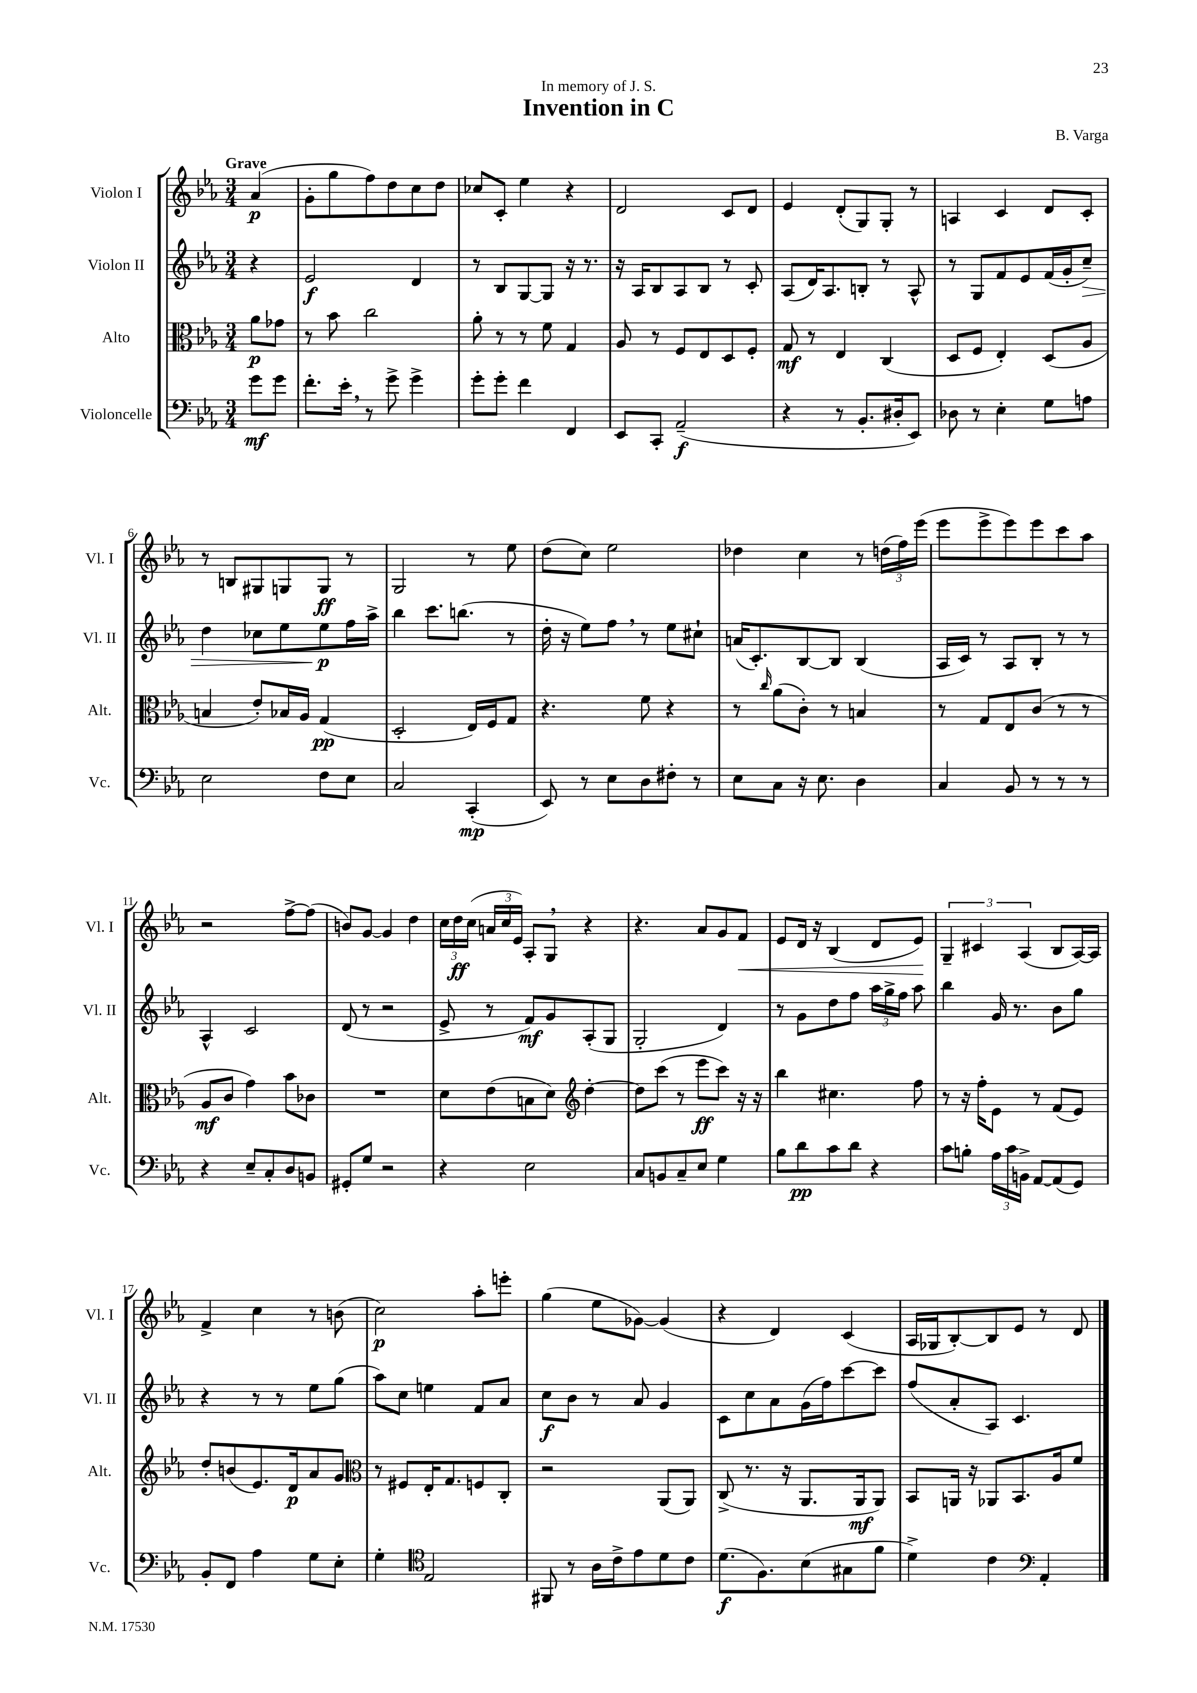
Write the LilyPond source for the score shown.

\header { title = "Invention in C" composer = "B. Varga" dedication = "In memory of J. S." }
<<
\new StaffGroup <<
\new Staff = "s0" \with { instrumentName = "Violon I" shortInstrumentName = "Vl. I" } {
    \clef treble \key ees \major \numericTimeSignature \time 3/4 \partial 4 \tempo "Grave"
    \autoBeamOff aes'4\p( |
    g'8[-. g''8 f''8) d''8 c''8 d''8] |
    ces''8[ c'8]-. ees''4 r4 |
    d'2 c'8[ d'8] |
    ees'4 d'8[-.( g8) g8]-. r8 |
    a4 c'4 d'8[ c'8]-. |
    r8 b8[ gis8 g8 g8]\ff r8 |
    g2 r8 ees''8 |
    d''8[( c''8]) ees''2 |
    des''4 c''4 r8 \tuplet 3/2 { d''16[( f''16) ees'''16]( } |
    ees'''8[ ees'''8-> ees'''8) ees'''8 c'''8 aes''8] |
    r2 f''8[~-> f''8]( |
    b'8[) g'8]~ g'4 d''4 |
    \tuplet 3/2 { c''16[ d''16\ff c''16]( } \tuplet 3/2 { a'16[ c''16 ees'16]) } aes8[-. g8] \breathe r4 |
    r4. aes'8[ g'8 f'8]\< |
    ees'8[ d'16] r16 bes4( d'8[ ees'8]\!) |
    \tuplet 3/2 { g4-- cis'4 aes4( } bes8[ aes16~) aes16] |
    f'4-> c''4 r8 b'8( |
    c''2\p) aes''8[-. e'''8]-. |
    g''4( ees''8[ ges'8]~) ges'4( |
    r4 d'4) c'4( |
    aes16[ ges16 bes8~-.) bes8 ees'8] r8 d'8 \bar "|." |
}
\new Staff = "s1" \with { instrumentName = "Violon II" shortInstrumentName = "Vl. II" } {
    \clef treble \key ees \major \numericTimeSignature \time 3/4 \partial 4
    \autoBeamOff r4 |
    ees'2\f d'4 |
    r8 bes8[ g8~ g8] r16 r8. |
    r16 aes16[ bes8 aes8 bes8] r8 c'8-. |
    aes8[( d'16) aes8. b8]-. r8 aes8-^ |
    r8 g8[ f'8 ees'8 f'16( g'16-. c''8]--\>) |
    d''4 ces''8[ ees''8 ees''8\p\! f''16 aes''16]-> |
    bes''4 c'''8.[ b''8.]( r8 |
    d''16-. r16 ees''8[) f''8] \breathe r8 ees''8[ cis''8]-! |
    a'16[( c'8.-.) bes8~ bes8] bes4( |
    aes16[ c'16]) r8 aes8[ bes8]-. r8 r8 |
    aes4-^ c'2 |
    d'8( r8 r2 |
    ees'8-> r8 f'8[\mf) g'8 aes8-.( g8] |
    g2-. d'4) |
    r8 g'8[ d''8 f''8] \tuplet 3/2 { aes''16[ g''16-> f''16] } aes''8 |
    bes''4 g'16 r8. bes'8[ g''8] |
    r4 r8 r8 ees''8[ g''8]( |
    aes''8[) c''8] e''4 f'8[ aes'8] |
    c''8[\f bes'8] r8 aes'8 g'4 |
    c'8[ c''8 aes'8 g'16( f''16) c'''8~ c'''8] |
    f''8[( aes'8-. aes8]) c'4. \bar "|." |
}
\new Staff = "s2" \with { instrumentName = "Alto" shortInstrumentName = "Alt." } {
    \clef alto \key ees \major \numericTimeSignature \time 3/4 \partial 4
    \autoBeamOff aes'8[\p ges'8] |
    r8 bes'8 c''2 |
    aes'8-. r8 r8 f'8 g4 |
    aes8 r8 f8[ ees8 d8 f8]-. |
    g8\mf r8 ees4 c4( |
    d8[ f8] ees4-.) d8[( aes8] |
    b4 ees'8[-.) bes16 aes16] g4\pp( |
    d2-. ees16[) f16 g8] |
    r4. f'8 r4 |
    r8 \grace { c''16 } aes'8[( c'8]-.) r8 b4 |
    r8 g8[ ees8 c'8]( r8 r8 |
    aes8[\mf c'8] g'4) bes'8[ ces'8] |
    R2. |
    d'8[ ees'8( b8 d'8]) \clef treble d''4~-. |
    d''8[ c'''8]( r8 ees'''8[\ff c'''8]) r16 r16 |
    bes''4 cis''4. f''8 |
    r8 r16 f''16[-. ees'8] r8 f'8[( ees'8]) |
    d''8[-. b'8( ees'8.) d'16\p aes'8 g'8] |
    \clef alto r8 fis8[ ees16-. g8. f8 c8]-. |
    r2 aes,8[( aes,8]) |
    c8->( r8. r16 aes,8.[ aes,16\mf aes,8]) |
    bes,8[ a,16] r16 aes,8[ bes,8. aes16 f'8] \bar "|." |
}
\new Staff = "s3" \with { instrumentName = "Violoncelle" shortInstrumentName = "Vc." } {
    \clef bass \key ees \major \numericTimeSignature \time 3/4 \partial 4
    \autoBeamOff g'8[\mf g'8] |
    f'8.[-. ees'16]-. \breathe r8 g'8-> g'4-> |
    g'8[-. g'8]-. f'4 f,4 |
    ees,8[ c,8]-. aes,2--\f( |
    r4 r8 bes,8.[-. dis16-. ees,8]) |
    des8 r8 ees4-. g8[ a8] |
    ees2 f8[ ees8] |
    c2 c,4-.\mp( |
    ees,8) r8 ees8[ d8 fis8]-. r8 |
    ees8[ c8] r16 ees8. d4 |
    c4 bes,8 r8 r8 r8 |
    r4 ees8[-- c8-. d8 b,8] |
    gis,8[-. g8] r2 |
    r4 ees2 |
    c8[ b,8 c8-- ees8] g4 |
    bes8[ d'8\pp c'8 d'8] r4 |
    c'8[ b8]-. \tuplet 3/2 { aes16[ c'16 b,16]-> } aes,8[~ aes,8( g,8]) |
    bes,8[-. f,8] aes4 g8[ ees8]-. |
    g4-. \clef tenor ees2 |
    fis,8 r8 aes16[ c'16-> ees'8 d'8 c'8] |
    d'8.[\f( f8.) bes8( gis8 f'8] |
    d'4->) c'4 \clef bass aes,4-. \bar "|." |
}
>>
>>
